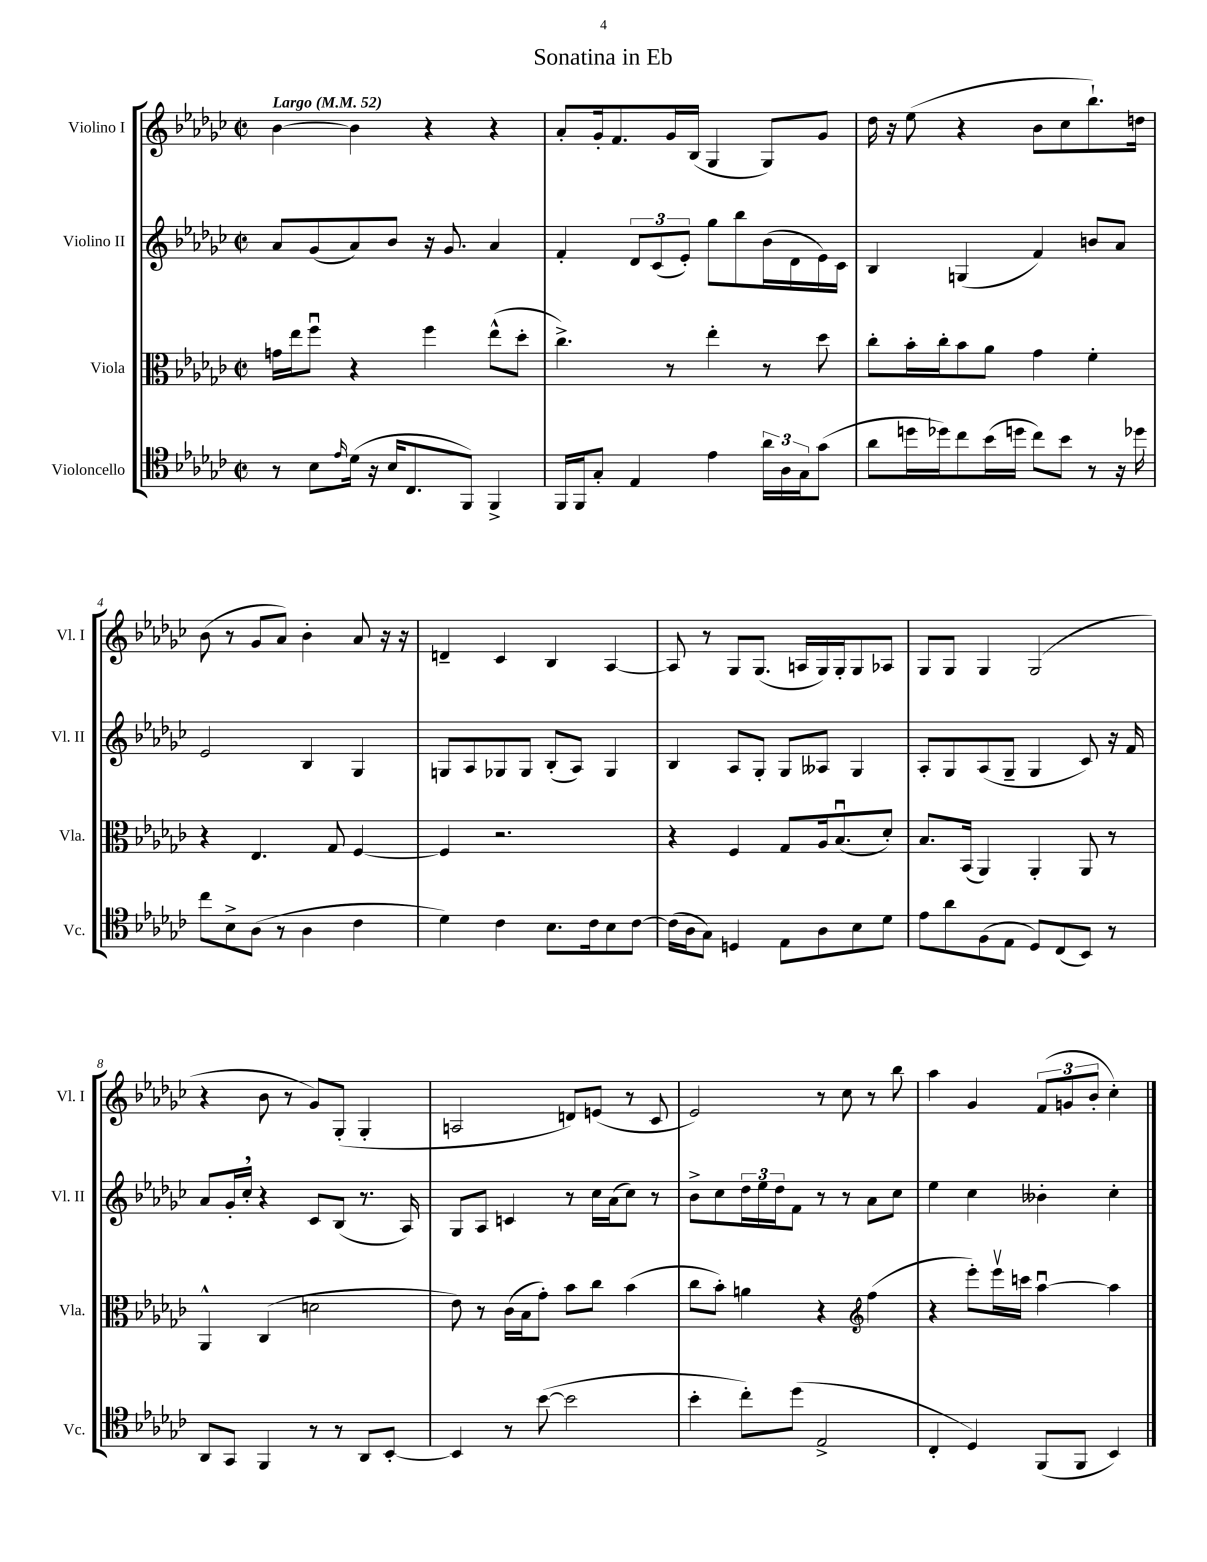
\header { title = "Sonatina in Eb" }
<<
\new StaffGroup <<
\new Staff = "s0" \with { instrumentName = "Violino I" shortInstrumentName = "Vl. I" } {
    \clef treble \key ges \major \defaultTimeSignature \time 2/2 \tempo "Largo" 4 = 52
    bes'4~ bes'4 r4 r4 |
    aes'8-. ges'16-. f'8. ges'16 bes16( ges4 ges8) ges'8 |
    des''16 r16 ees''8( r4 bes'8 ces''8 bes''8.-!) d''16 |
    bes'8( r8 ges'8 aes'8) bes'4-. aes'8 r16 r16 |
    d'4-- ces'4 bes4 aes4~ |
    aes8 r8 ges8 ges8.( a16 ges16) ges16-. ges8 aes8 |
    ges8 ges8 ges4 ges2( |
    r4 bes'8 r8 ges'8) ges8-.( ges4-. |
    a2 d'8) e'8( r8 ces'8 |
    ees'2) r8 ces''8 r8 bes''8 |
    aes''4 ges'4 \tuplet 3/2 { f'8( g'8 bes'8-. } ces''4-.) \bar "|." |
}
\new Staff = "s1" \with { instrumentName = "Violino II" shortInstrumentName = "Vl. II" } {
    \clef treble \key ges \major \defaultTimeSignature \time 2/2
    aes'8 ges'8( aes'8) bes'8 r16 ges'8. aes'4 |
    f'4-. \tuplet 3/2 { des'8 ces'8( ees'8-.) } ges''8 bes''8 bes'16( des'16 ees'16) ces'16 |
    bes4 g4( f'4) b'8 aes'8 |
    ees'2 bes4 ges4 |
    g8 aes8 ges8 ges8 bes8-.( aes8) ges4 |
    bes4 aes8 ges8-. ges8 aeses8 ges4 |
    aes8-. ges8 aes8( ges8-- ges4 ces'8) r16 f'16 |
    aes'8 ges'16-. ces''16-. \breathe r4 ces'8 bes8( r8. aes16) |
    ges8 aes8 c'4 r8 ces''16 aes'16( ces''8) r8 |
    bes'8-> ces''8 \tuplet 3/2 { des''16 ees''16 des''16 } f'8 r8 r8 aes'8 ces''8 |
    ees''4 ces''4 beses'4-. ces''4-. \bar "|." |
}
\new Staff = "s2" \with { instrumentName = "Viola" shortInstrumentName = "Vla." } {
    \clef alto \key ges \major \defaultTimeSignature \time 2/2
    g'16 ees''16 f''8\downbow r4 f''4 ees''8-^( des''8-. |
    ces''4.->) r8 ees''4-. r8 des''8 |
    ces''8-. bes'16-. ces''16-. bes'8 aes'8 ges'4 f'4-. |
    r4 ees4. ges8 f4~ |
    f4 r2. |
    r4 f4 ges8 aes16 bes8.\downbow( des'8-.) |
    bes8. bes,16( aes,4) aes,4-. aes,8 r8 |
    aes,4-^ ces4( d'2 |
    ees'8) r8 ces'16( bes16 ges'8-.) bes'8 ces''8 bes'4( |
    ces''8 bes'8-.) a'4 r4 \clef treble f''4( |
    r4 ees'''8-.) ees'''16\upbow c'''16 aes''4~\downbow aes''4 \bar "|." |
}
\new Staff = "s3" \with { instrumentName = "Violoncello" shortInstrumentName = "Vc." } {
    \clef tenor \key ges \major \defaultTimeSignature \time 2/2
    r8 bes8 \grace { ees'16 } des'16( r16 bes16 ces8. f,8) f,4-> |
    f,16 f,16 ges8-. ees4 ees'4 \tuplet 3/2 { aes'16 aes16 ges16 } ges'8( |
    aes'8 d''16 des''16) ces''8 bes'16( d''16 ces''8) bes'8 r8 r16 des''16 |
    ces''8 bes8-> aes8( r8 aes4 ces'4 |
    des'4) ces'4 bes8. ces'16 bes8 ces'8~ |
    ces'16( aes16 ges8) d4 ees8 aes8 bes8 des'8 |
    ees'8 aes'8 f8( ees8 des8) ces8( bes,8) r8 |
    aes,8 ges,8 f,4 r8 r8 aes,8 bes,8~-. |
    bes,4 r8 bes'8~( bes'2 |
    bes'4-. ces''8-.) des''8( ees2-> |
    ces4-. des4) f,8( f,8 bes,4) \bar "|." |
}
>>
>>
